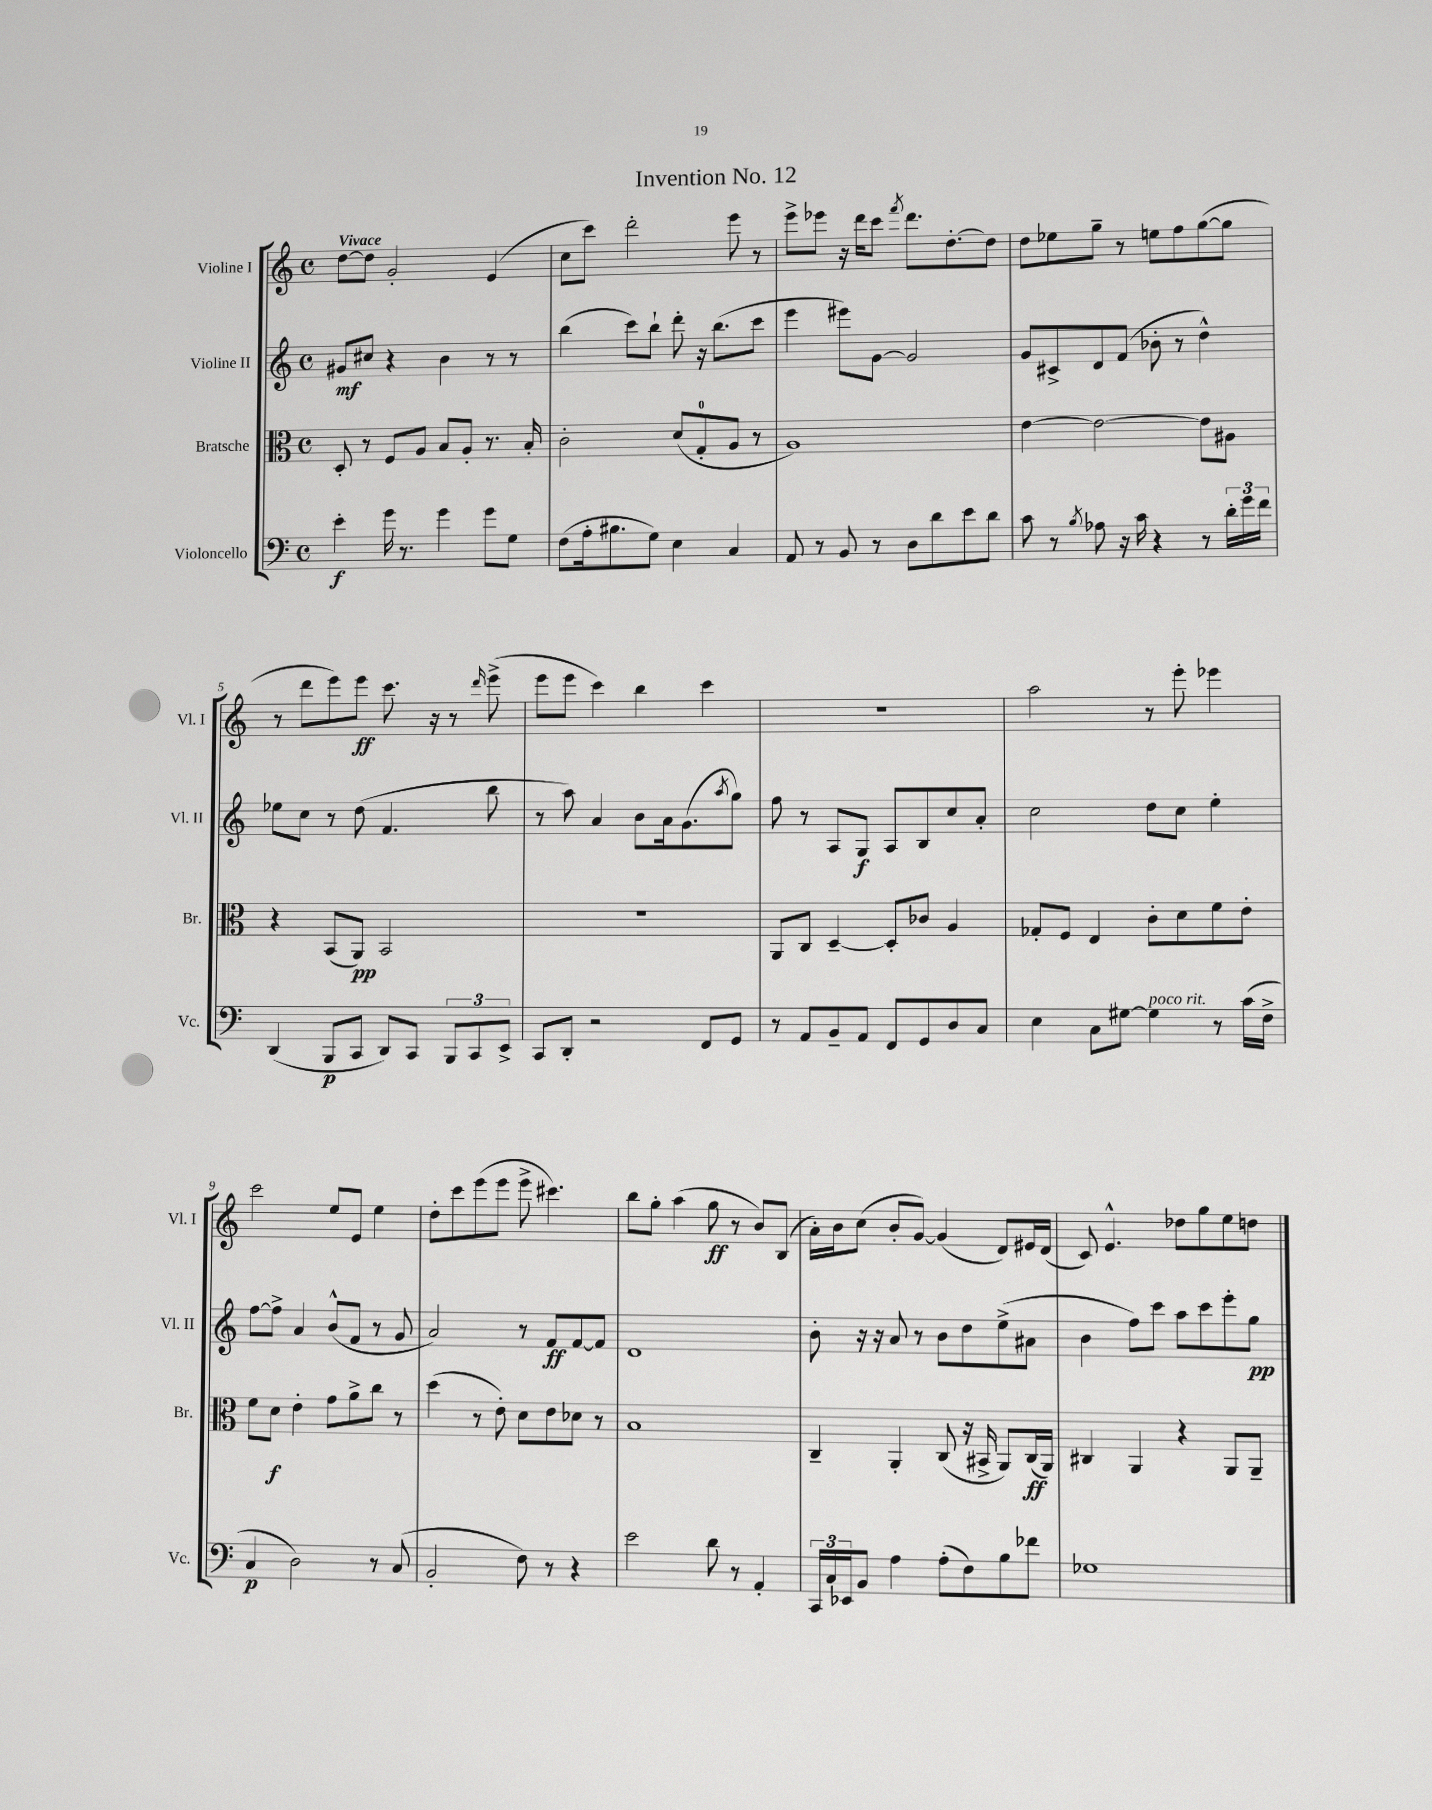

**kern	**kern	**kern	**kern
*staff4	*staff3	*staff2	*staff1
*clefF4	*clefC3	*clefG2	*clefG2
*k[]	*k[]	*k[]	*k[]
*M4/4	*M4/4	*M4/4	*M4/4
*met(c)	*met(c)	*met(c)	*met(c)
4e'	8D'	8g#	[8dd
.	8r	8cc#	8dd]
16g	8F	4r	2g'
8.r	.	.	.
.	8A	.	.
4g	8B	4b	.
.	8A'	.	.
8g	8.r	8r	(4e
8G	.	8r	.
.	16B'	.	.
=	=	=	=
(8F	2c'	(4bb	8cc
16A'	.	.	8ccc)
8.B#	.	.	.
.	.	8ccc)	2ddd'
8G)	.	8bb`	.
4E	(8d	8ddd'	.
.	8G'	16r	.
.	.	(8.bb	.
4C	8A	.	8eee
.	8r	8ccc	8r
=	=	=	=
8AA	1A)	4eee	8eee^
8r	.	.	8eee-
8BB	.	8eee#)	16r
.	.	.	16ddd
8r	.	[8g	8ccc
.	.	.	8qfff
8D	.	2g]	8.ddd
8d	.	.	.
.	.	.	[8.dd'
8e	.	.	.
8d	.	.	8dd]
=	=	=	=
8c	[4e	8g	8dd
8r	.	8c#^	8ee-
8qB	.	.	.
8A-	2e_	8d	8gg~
16r	.	(8f	8r
16c	.	.	.
4r	.	8b-'	8ee
.	.	8r	8ff
8r	8e]	4dd^^)	([8gg
24d'	8A#	.	8gg]
24g	.	.	.
24f	.	.	.
=	=	=	=
(4DD	4r	8ee-	8r
.	.	8cc	8ddd
8BBB	(8BB	8r	8eee)
8CC	8AA)	(8dd	8eee
8DD)	2BB	4.f	8.ccc
8CC	.	.	.
.	.	.	16r
12BBB	.	.	8r
12CC	.	.	.
.	.	.	16qqddd
.	.	8bb	(8eee^
12EE^	.	.	.
=	=	=	=
8CC	1r	8r	8eee
8DD'	.	8aa)	8eee
2r	.	4a	4ccc)
.	.	8b	4bb
.	.	16a	.
.	.	(8.g	.
8FF	.	.	4ccc
.	.	8qaa	.
8GG	.	8gg)	.
=	=	=	=
8r	8AA	8ff	1r
8AA	8C	8r	.
8BB~	[4D~	8A	.
8AA	.	8G	.
8FF	8D']	8A	.
8GG	8c-	8B	.
8D	4A	8cc	.
8C	.	8a'	.
=	=	=	=
4E	8G-'	2cc	2aa
.	8F	.	.
8C	4E	.	.
[8G#	.	.	.
4G#]	8c'	8dd	8r
.	8d	8cc	8eee'
8r	8f	4ee'	4eee-
(16c	8e'	.	.
16F^	.	.	.
=	=	=	=
4C	8f	[8ff	2ccc
.	8d	8ff^]	.
2D)	4e'	4a	.
.	8g	(8b^^	8ee
.	8a^	8f	8e
8r	8cc	8r	4ee
(8C	8r	8g	.
=	=	=	=
2BB'	(4dd	2a)	8dd'
.	.	.	8ccc
.	8r	.	(8eee
.	8e')	.	8eee
8F)	8d	8r	8eee^
8r	8e	8f	4.ccc#)
4r	8d-	[8f	.
.	8r	8f]	.
=	=	=	=
2e	1B	1d	8bb
.	.	.	8gg'
.	.	.	(4aa
8d	.	.	8gg
8r	.	.	8r
4AA'	.	.	8b)
.	.	.	(8B
=	=	=	=
24CC	4C~	8b'	16a')
24C	.	.	.
.	.	.	16b
24EE-	.	.	.
8BB	.	16r	(8cc
.	.	16r	.
4A	4AA'	8a	8b'
.	.	8r	[8g)
(8A'	(8C	8b	(4g]
8F)	16r	8dd	.
.	16BB#^	.	.
8B	8AA)	(8ee^	8d)
8f-	(16C	8a#	16e#
.	16AA)	.	(16d
=	=	=	=
1G-	4C#	4b	8c)
.	.	.	4.e^^
.	4AA	8ff)	.
.	.	8ccc	.
.	4r	8aa	8dd-
.	.	8ccc	8gg
.	8AA	8eee'	8ee
.	8AA~	8gg	8dd
==	==	==	==
*-	*-	*-	*-
